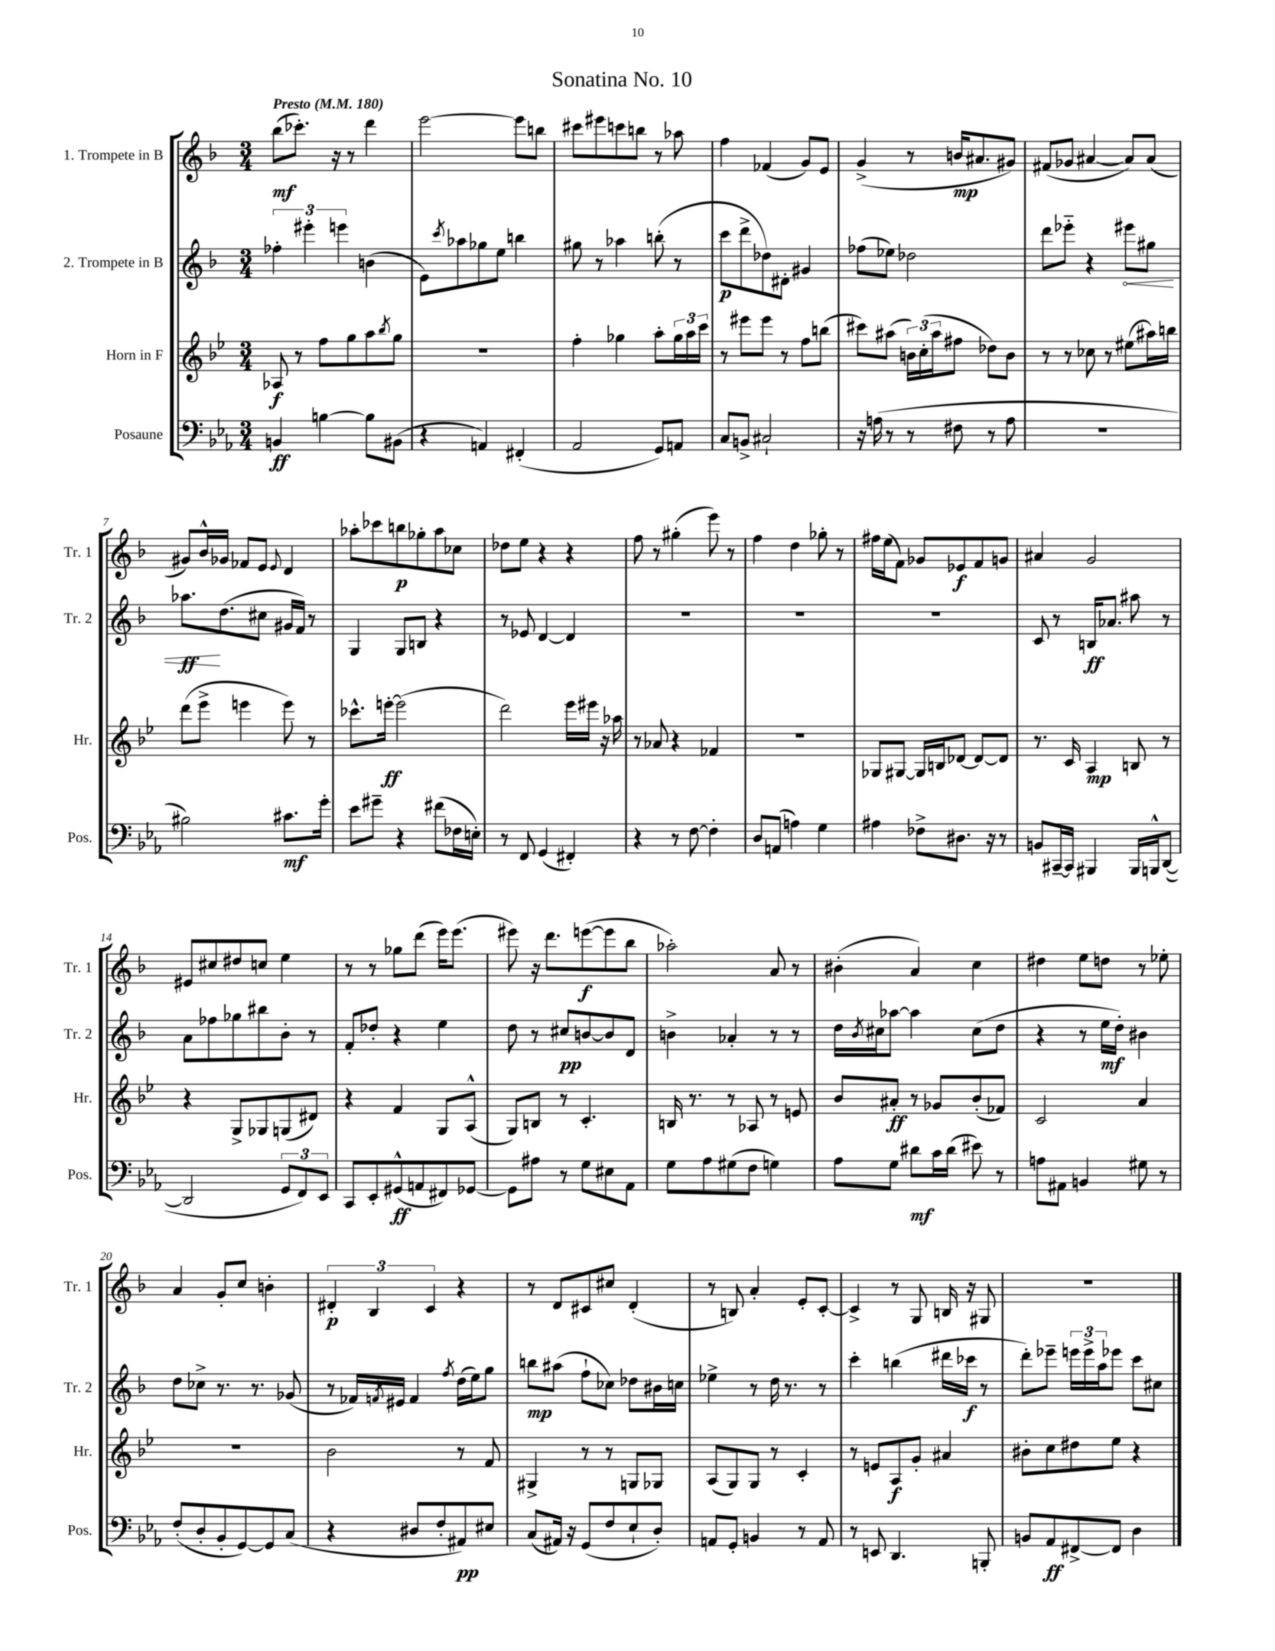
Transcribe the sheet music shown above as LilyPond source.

\header { title = "Sonatina No. 10" }
<<
\new StaffGroup <<
\new Staff = "s0" \with { instrumentName = "1. Trompete in B" shortInstrumentName = "Tr. 1" } {
    \clef treble \key f \major \numericTimeSignature \time 3/4 \tempo "Presto" 4 = 180
    bes''8\mf( ces'''8.-.) r16 r8 d'''4 |
    e'''2~ e'''8 b''8 |
    cis'''8 eis'''8 c'''8 b''8 r8 aes''8 |
    f''4 fes'4( g'8) e'8 |
    g'4->( r8 b'16\mp ais'8. gis'8) |
    fis'8( ges'8 ais'4~ ais'8) ais'8( |
    gis'8) bes'16-^ ges'16 fes'8 e'8 \appoggiatura { e'8 } d'4 |
    aes''8-. ces'''8 b''8\p ges''8-. aes''8 ces''8 |
    des''8 e''8 r4 r4 |
    f''8 r8 gis''4-.( e'''8) r8 |
    f''4 d''4 ges''8-. r8 |
    fis''16 e''16( f'8) ges'8 ees'8\f f'8 g'8 |
    ais'4 g'2 |
    eis'8 cis''8 dis''8 c''8 e''4 |
    r8 r8 ges''8 d'''8( e'''16) e'''8.( |
    eis'''8) r16 d'''8. e'''8~\f( e'''8 bes''8 |
    aes''2-.) a'8 r8 |
    bis'4-.( a'4) c''4 |
    dis''4 e''8 d''8 r8 ees''8-. |
    a'4 g'8-. c''8 b'4-. |
    \tuplet 3/2 { dis'4-.\p bes4 c'4 } r4 |
    r8 d'8 cis'8 cis''8 d'4-.( |
    r8 b8) a'4-. e'8-. c'8~-. |
    c'4-> r8 g8 b16 r16 gis8 |
    R2. \bar "|." |
}
\new Staff = "s1" \with { instrumentName = "2. Trompete in B" shortInstrumentName = "Tr. 2" } {
    \clef treble \key f \major \numericTimeSignature \time 3/4
    \tuplet 3/2 { fes''4-. eis'''4-. e'''4 } b'4( |
    e'8) \acciaccatura { c'''8 } aes''8 ges''8 e''8 b''4 |
    gis''8 r8 aes''4 b''8-.( r8 |
    c'''8\p d'''8-> des''8) dis'8-. gis'4 |
    fes''8( ees''8) des''2 |
    d'''8 ees'''8-_ r4 \once \override Hairpin.circled-tip = ##t eis'''8\< gis''8 |
    aes''8.\ff\! d''8.( cis''8 gis'16 f'16) r8 |
    g4 g8 b8 r4 |
    r8 ees'8 d'4~ d'4 |
    R2. |
    R2. |
    R2. |
    c'8 r8 b16\ff aes'8. ais''8 r8 |
    a'8 fes''8 ges''8 bis''8 bes'8-. r8 |
    f'8-. des''8-. r4 e''4 |
    d''8 r8 cis''8\pp b'8~ b'8 d'8 |
    b'4-> aes'4-. r8 r8 |
    d''16 \acciaccatura { bes'8 } cis''16 aes''8~ aes''4 cis''8( d''8 |
    r4 r8 e''16\mf d''16-.) bis'4 |
    d''8 ces''8-> r8. r8. ges'8( |
    r8 fes'16) \acciaccatura { f'8 } eis'16 f'4 \acciaccatura { f''8 } d''16( e''16) g''8 |
    b''8\mp ais''8( f''8-! ces''8) des''8 bis'16 c''16 |
    ees''4-> r8 d''16 r8. r8 |
    c'''4-. b''4( dis'''16 ces'''16\f r8 |
    d'''8-.) ees'''8-- \tuplet 3/2 { e'''16 e'''16-> a''16 } ees'''8 c'''8 cis''8 \bar "|." |
}
\new Staff = "s2" \with { instrumentName = "Horn in F" shortInstrumentName = "Hr." } {
    \clef treble \key bes \major \numericTimeSignature \time 3/4
    aes8\f r8 f''8 g''8 a''8 \acciaccatura { bes''8 } g''8 |
    R2. |
    f''4-. ges''4 a''8-. \tuplet 3/2 { ges''16 a''16 c'''16 } |
    r8 eis'''8 eis'''8 r8 f''8 b''8( |
    cis'''8) ais''8( \tuplet 3/2 { b'16) c''16-.( ais''16 } fis''8 des''8) b'8 |
    r8 r8 ces''8 r8 eis''8( ais''16) b''16 |
    d'''8( ees'''8-> e'''4 e'''8) r8 |
    ces'''8.-^ e'''16~-.\ff e'''2( |
    d'''2) ees'''16 eis'''16 r16 aes''16 |
    r8 aes'8 r4 fes'4 |
    R2. |
    ges8 gis8~ gis16 b16 des'8~ des'8~ des'8 |
    r8. c'16 a4\mp b8 r8 |
    r4 g8-> ges8 g8( dis'8) |
    r4 f'4 g8 a8-^( |
    g8) b8 r8 c'4.-. |
    b16 r8. r8 aes8 r8 e'8 |
    bes'8 ais'8-.\ff r8 ges'8 bes'8-.( fes'8) |
    c'2 a'4 |
    R2. |
    bes'2 r8 f'8 |
    gis4-> r8 r8 g8 ges8 |
    a8( g8) g8 r8 c'4-. |
    r8 e'8 a8\f g'8-. ais'4 |
    bis'8-. c''8 dis''8 ees''8 r4 \bar "|." |
}
\new Staff = "s3" \with { instrumentName = "Posaune" shortInstrumentName = "Pos." } {
    \clef bass \key ees \major \numericTimeSignature \time 3/4
    b,4\ff b4~ b8 bis,8( |
    r4 a,4) fis,4-.( |
    aes,2 g,8) a,8 |
    c8 b,8-> cis2-! |
    r16 a16( r8 r8 fis8 r8 a8 |
    R2. |
    bis2) cis'8.\mf g'16-. |
    ees'8 gis'8-- r4 fis'8( fes16 e16-.) |
    r8 f,8 g,4( fis,4-.) |
    r4 r8 f8~ f4-. |
    d8 a,8( a4) g4 |
    ais4 fes8-> dis8. r16 r8 |
    b,8 cis,16~-- cis,16 bis,,4 bis,,16 b,,16-^ d,8~( |
    d,2 \tuplet 3/2 { g,8 f,8) ees,8 } |
    c,8 ees,8-. gis,8-^\ff( a,8 fis,8) ges,8~ |
    ges,8 ais8 r8 g8 eis8 aes,8 |
    g8 aes8 gis8( f8 g4) |
    aes8 g8 dis'8\mf c'16 dis'16( eis'8) r8 |
    a8 ais,8 b,4 gis8 r8 |
    f8-.( d8-. bes,8-. g,8~) g,8 c8( |
    r4 dis8 f8-. ais,8\pp) eis8 |
    c8( ais,16) r16 g,8( f8 ees8-! d8-.) |
    a,8 g,8-. b,4 r8 a,8 |
    r8 e,8 d,4. b,,8-. |
    b,8 aes,8\ff fis,8~-> fis,8 d4 \bar "|." |
}
>>
>>
